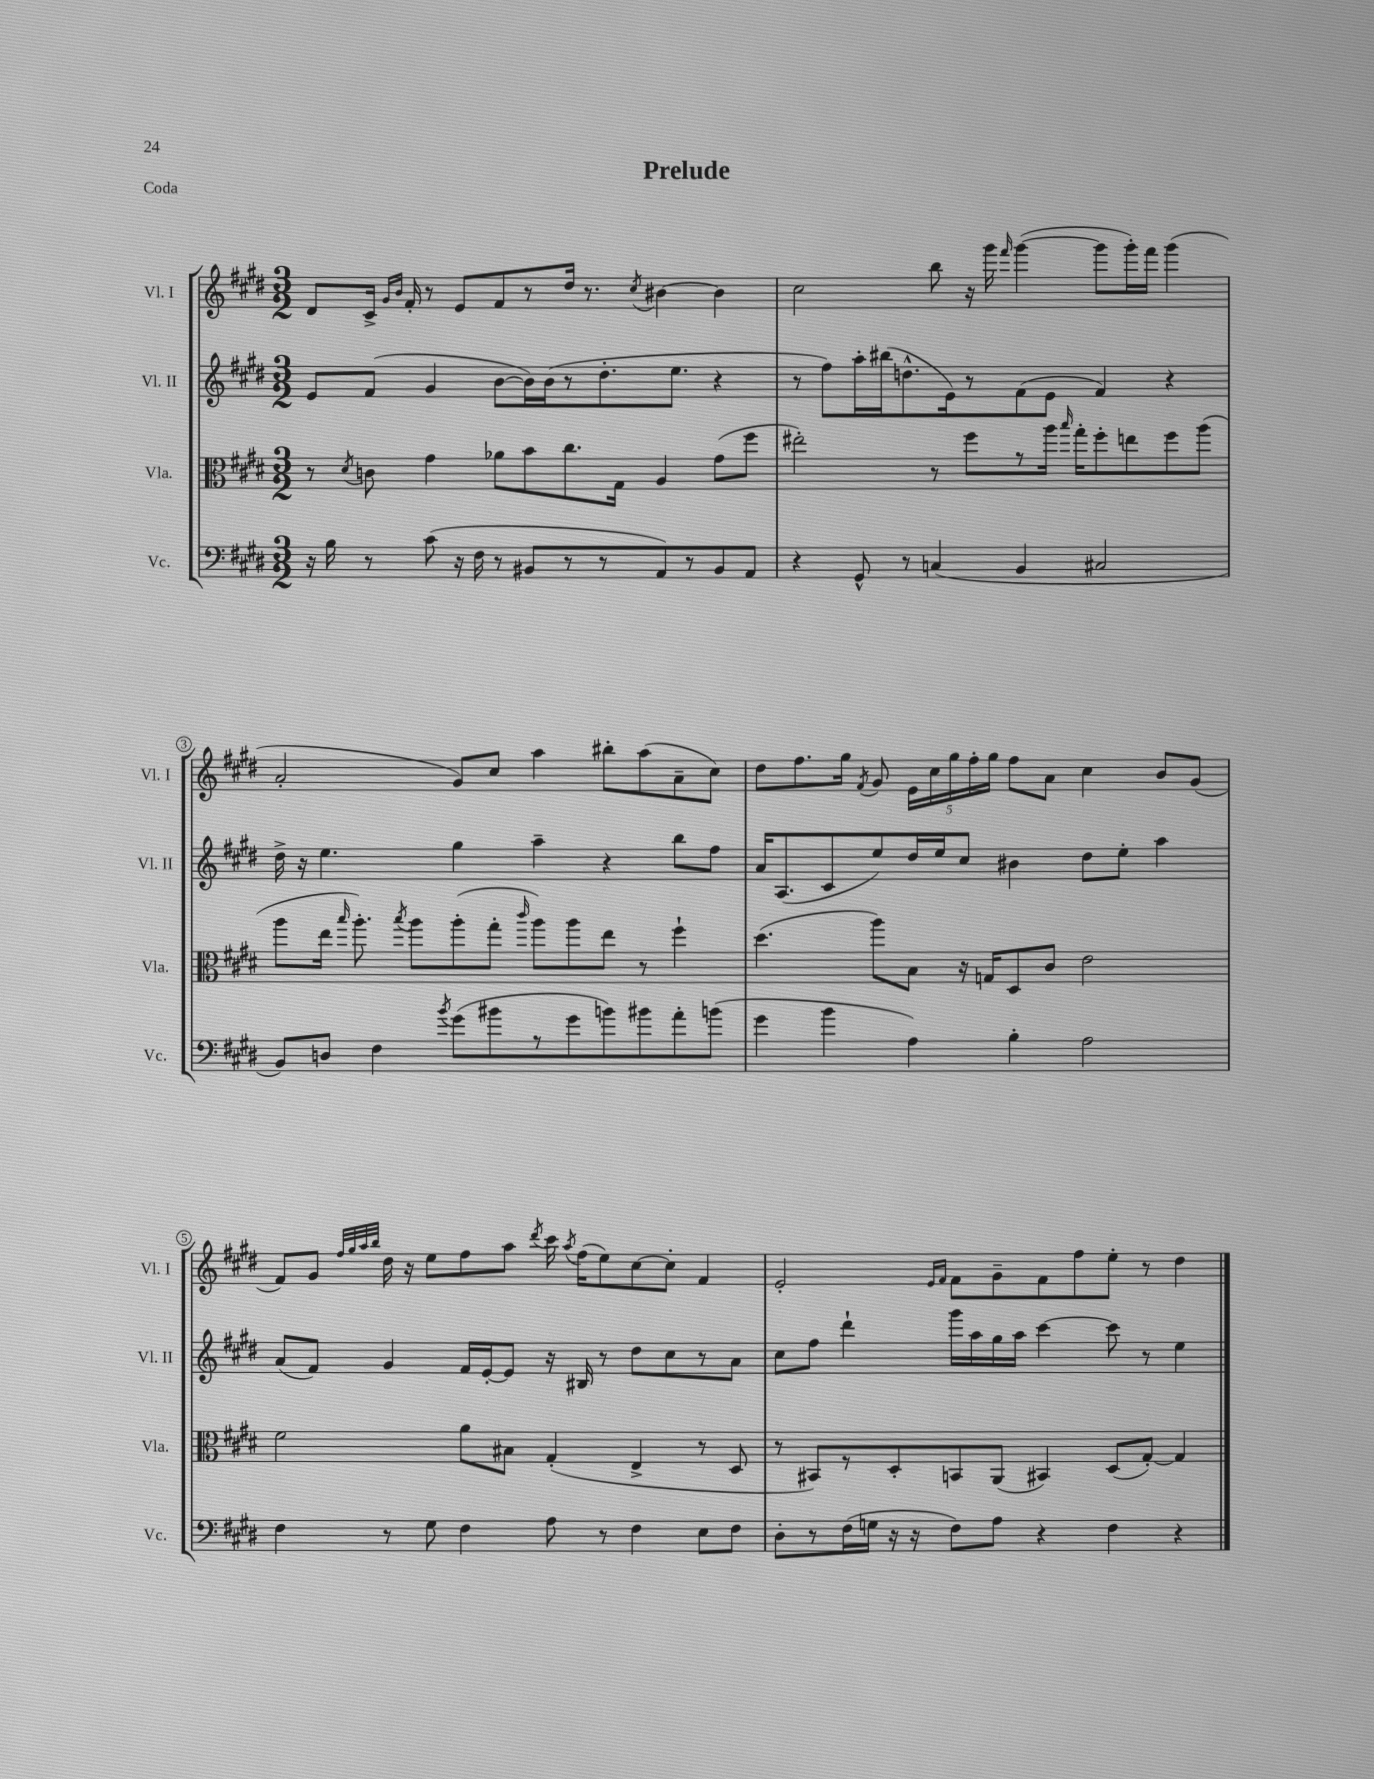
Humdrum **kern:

**kern	**kern	**kern	**kern
*staff4	*staff3	*staff2	*staff1
*clefF4	*clefC3	*clefG2	*clefG2
*k[f#c#g#d#]	*k[f#c#g#d#]	*k[f#c#g#d#]	*k[f#c#g#d#]
*M3/2	*M3/2	*M3/2	*M3/2
16r	8r	8e/L	8d#/L
16B\	.	.	.
.	8qd#/	.	.
8r	8c\	(8f#/J	16c#^/Jk
.	.	.	16qqg#/LL
.	.	.	16qqb/JJ
.	.	.	16f#'/
(8c#\	4g#\	4g#/	8r
16r	.	.	8e/L
16F#\	.	.	.
8r	8a-\L	[8b\L	8f#/
8BB#/L	8b\	16b\]L)	8r
.	.	(16b\J	.
8r	8.cc#\	8r	16dd#/Jk
.	.	.	8.r
8r	.	8.dd#'\	.
.	16G#\Jk	.	.
.	.	.	8qcc#/
8AA/)	4A/	.	[4b#\
.	.	8.ee\J	.
8r	.	.	.
8BB#/	(8g#\L	4r	4b#\]
8AA/J	8ff#\J	.	.
=	=	=	=
4r	2ee#'\)	8r	2cc#\
.	.	8ff#\L)	.
8GG#^^/	.	16aa'\L	.
.	.	(16bb#\J	.
8r	.	8.dd^^\	.
(4C/	8r	.	8bb\
.	.	16e\k)	.
.	8ff#\L	8r	16r
.	.	.	16ggg#\
.	.	.	16qqfff#/
4BB/	8r	(8f#\	([4ggg#\
.	16aa\Jk	8e\J	.
.	16qqbb/	.	.
.	16gg#'\LK	.	.
2C#/	8ff#'\	4f#/)	8ggg#\]L
.	8ee\	.	16ggg#'\L)
.	.	.	16fff#\JJ
.	8ff#\	4r	(4ggg#\
.	(8aa\J	.	.
=	=	=	=
8BB/L)	8aa\L	16dd#^\	2a'/
.	.	16r	.
8D/J	16ee\Jk	4.ee\	.
.	16qqbb/	.	.
.	8.aa'\)	.	.
4F#\	.	.	.
.	8qbb/	.	.
.	8aa\L	.	.
8qb/	.	.	.
(8g#\L	(8aa'\	4gg#\	8g#/L)
8b#\	8gg#'\J	.	8cc#/J
.	16qqccc#/	.	.
8r	8aa\L)	4aa~\	4aa\
8g#\	8aa\	.	.
8b\)	8ee\J	4r	8bb#'\L
8b#\	8r	.	(8aa\
8a'\	4ff#`\	8bb\L	8a~\
(8b\J	.	8ff#\J	8cc#\J)
=	=	=	=
4g#\	(4.dd#\	16a/LK	8dd#\L
.	.	(8.A/	.
.	.	.	8.ff#\
4b\	.	8c#/	.
.	.	.	16gg#\Jk
.	.	.	8qf#/
.	8aa\L)	8ee/)	8g#/
4A\)	8B\J	16dd#/L	20e\LL
.	.	.	20cc#\
.	.	16ee/J	.
.	.	.	20gg#\
.	16r	8cc#/J	.
.	.	.	20ff#'\
.	16G/LK	.	.
.	.	.	20gg#\JJ
4B'\	8D#/	4b#\	8ff#\L
.	8c#/J	.	8a\J
2A\	2e\	8dd#\L	4cc#\
.	.	8ee'\J	.
.	.	4aa\	8b/L
.	.	.	(8g#/J
=	=	=	=
4F#\	2f#\	(8a/L	8f#/L)
.	.	8f#/J)	8g#/J
.	.	.	32qqff#/LLL
.	.	.	32qqgg#/
.	.	.	32qqaa/
.	.	.	32qqbb/JJJ
8r	.	4g#/	16dd#\
.	.	.	16r
8G#\	.	.	8ee\L
4F#\	8a\L	16f#/LL	8ff#\
.	.	[16e'/J	.
.	8B#\J	8e/]J	8aa\J
.	.	.	8qddd#/
8A\	(4G#'/	16r	16ccc#\
.	.	.	8qaa/
.	.	16B#/	(16ff#\LK
8r	.	8r	8ee\)
4F#\	4E^/	8dd#\L	[8cc#\
.	.	8cc#\	8cc#'\]J
8E\L	8r	8r	4f#/
8F#\J	8D#/	8a\J	.
=	=	=	=
8D#'\L	8r	8cc#\L	2e'/
8r	8BB#/L)	8ff#\J	.
(16F#\L	8r	4ddd#`\	.
16G\JJ	.	.	.
16r	8D#'/	.	.
16r	.	.	.
.	.	.	16qqe/LL
.	.	.	16qqf#/JJ
8F#\L)	8BB/	16ggg#\LL	8f#\L
.	.	16aa\	.
8A\J	(8AA/J	16gg#\	8g#~\
.	.	16aa\JJ	.
4r	4BB#/)	[4ccc#\	8f#\
.	.	.	8ff#\
4F#\	(8D#/L	8ccc#\]	8ee'\J
.	[8G#'/J)	8r	8r
4r	4G#/]	4ee\	4dd#\
==	==	==	==
*-	*-	*-	*-
